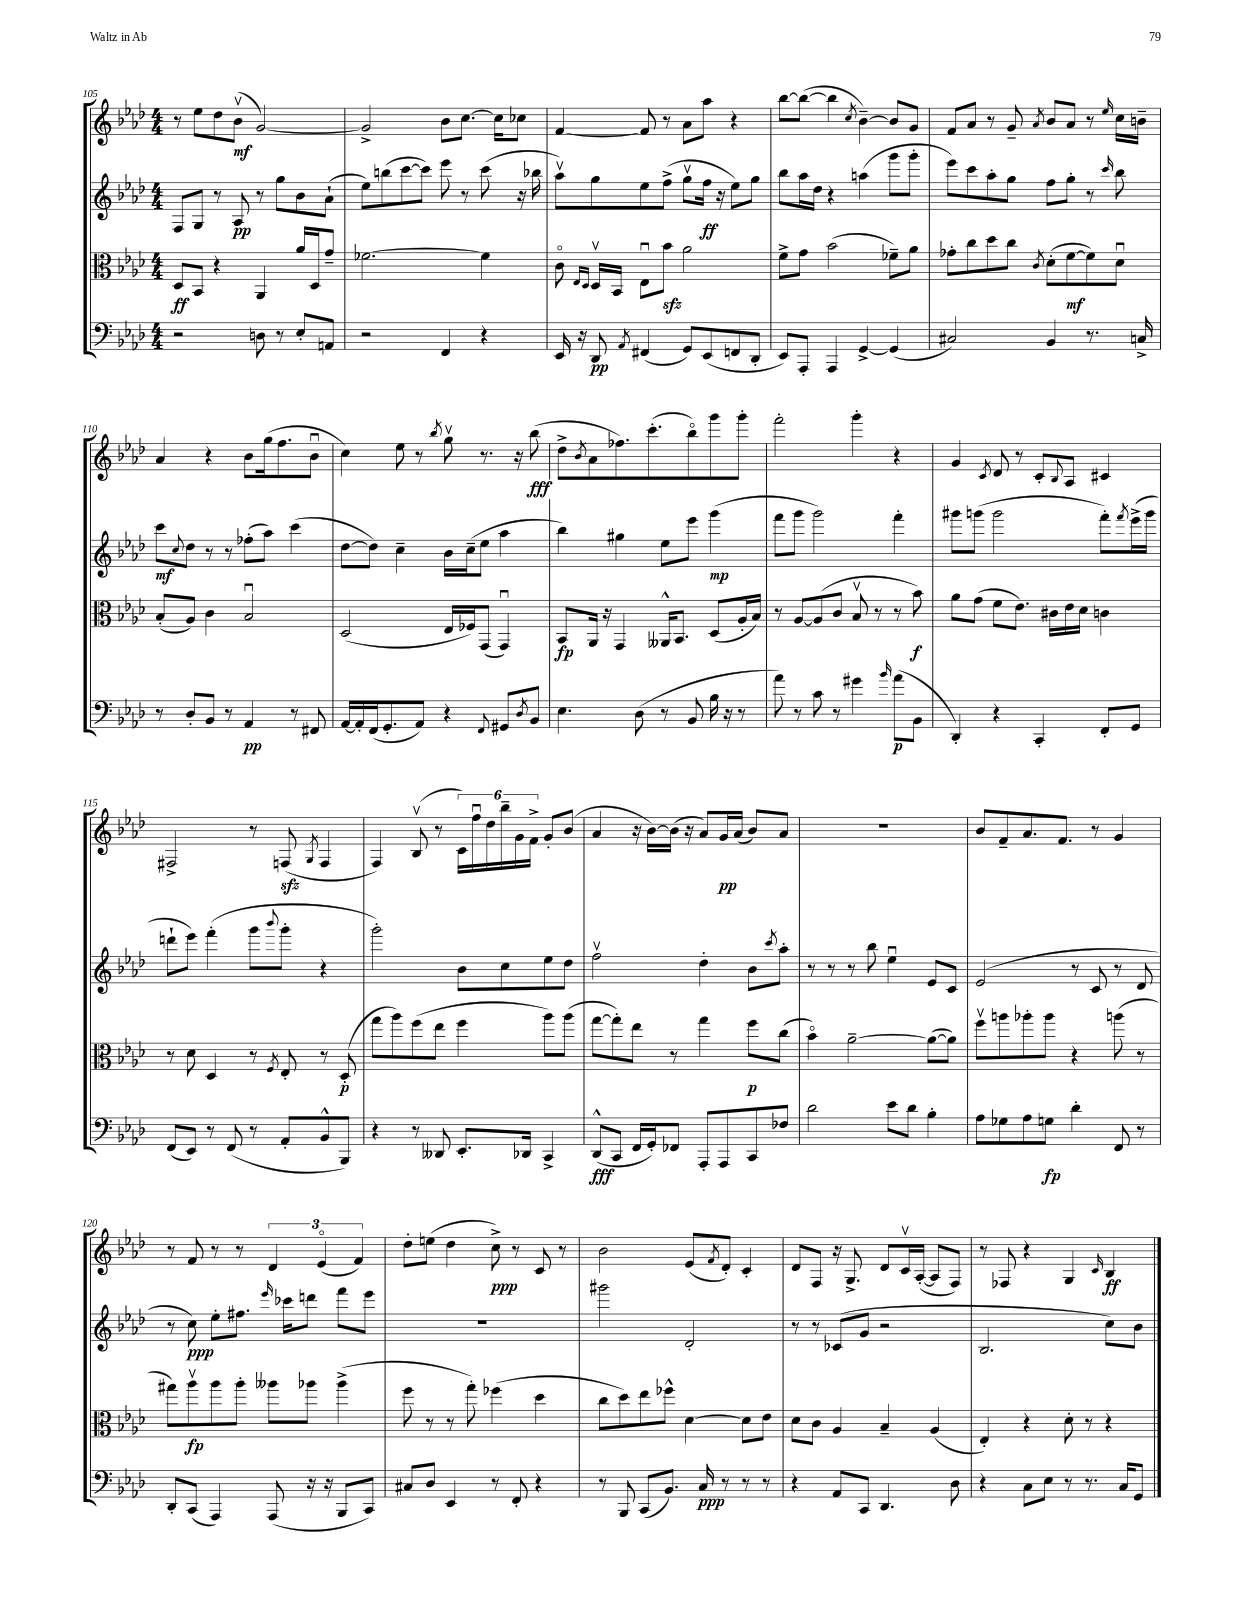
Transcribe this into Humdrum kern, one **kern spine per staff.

**kern	**kern	**kern	**kern
*staff4	*staff3	*staff2	*staff1
*clefF4	*clefC3	*clefG2	*clefG2
*k[b-e-a-d-]	*k[b-e-a-d-]	*k[b-e-a-d-]	*k[b-e-a-d-]
*M4/4	*M4/4	*M4/4	*M4/4
2r	8D-	8F	8r
.	8BB-	8G	8ee-
.	4r	8r	8dd-
.	.	8A-	(8b-v
8D	4AA-	8r	[2g)
8r	.	8gg	.
8E-'	16a-	8b-	.
.	16D-	.	.
8AA	8g~	(8a-`	.
=	=	=	=
2r	[2.f-	8ee-)	2g^]
.	.	(8bb	.
.	.	[8ccc	.
.	.	8ccc])	.
4FF	.	8eee-	8b-
.	.	8r	[8.cc
4r	4f-]	(8ccc	.
.	.	.	16cc]
.	.	16r	8cc-
.	.	16bb-	.
=	=	=	=
16EE-	8co	8aa-v)	[4f
16r	.	.	.
.	16qqE-	.	.
.	16qqD-	.	.
8DD-	16D-v	8gg	.
.	16BB-	.	.
8qAA-	.	.	.
(4FF#	8E-u	8ee-	8f]
.	8b-	(8ff^	8r
8GG)	2a-	8ggv	8a-
(8EE-	.	16ff	8aa-
.	.	16r	.
8FF	.	8ee-)	4r
8DD-'	.	8gg	.
=	=	=	=
8EE-)	8f^	8bb-	[8bb-
8AAA-'	8g	16aa-	(8bb-_
.	.	16dd-	.
4AAA-	(2b-	4r	4bb-]
.	.	.	8qcc
[4GG^	.	(4aa	[4b-~)
(4GG]	8f-~)	8ggg	8b-]
.	8a-	8ggg'	8g
=	=	=	=
2C#)	8g-'	8eee-)	8f
.	8cc	8ccc	8a-
.	8dd-	8aa-'	8r
.	8cc	8gg	8g~
.	8qc	.	8qa-
4BB-	(8d-'	8ff	8b-
.	[8f	8gg'	8a-
8.r	8f])	8r	8r
.	.	16qqccc	16qqee-
.	8d-u	8bb-	16cc
16C^	.	.	16b~
=	=	=	=
8r	(8B-'	8ccc	4a-
.	.	8qqcc	.
8D-'	8A-)	8dd-	.
8BB-	4c	8r	4r
8r	.	8r	.
4AA-	2B-u	(8ff-'	8b-
.	.	8aa-)	(16gg
.	.	.	8.ff
8r	.	(4ccc	.
8FF#	.	.	8b-u
=	=	=	=
[16AA-	(2D-	[8dd-	4cc)
16AA-']	.	.	.
(16FF	.	8dd-])	.
8.GG'	.	.	.
.	.	4cc~	8ee-
8AA-)	.	.	8r
.	.	.	8qbb-
4r	16E-	16b-	8ggv
.	16F-)	(16cc~	.
.	(8GG	8ee-	8.r
8qqFF	.	.	.
8GG#	4GGu)	4aa-	.
.	.	.	16r
8qD-	.	.	.
8BB-	.	.	(8bb-
=	=	=	=
4.E-	8BB-	4bb-)	8dd-^
.	.	.	8qb-
.	16AA-	.	8a-
.	16r	.	.
.	4GG	4gg#	8.ff-)
(8D-	.	.	.
.	.	.	(8.ccc'
8r	16AA--^^	8ee-	.
.	8.BB-	.	.
8BB-	.	8eee-	8bb-o)
16B-	(8D-	(4ggg	8ggg
16r	.	.	.
8r	16A-'	.	8ggg'
.	16B-)	.	.
=	=	=	=
8a-)	8r	8fff	2fff'
8r	[8A-	8ggg	.
8c	(8A-]	2ggg)	.
8r	8c	.	.
4g#	8B-v	.	4ggg'
.	8r	.	.
16qqb-	.	.	.
(8a-	8r	4fff'	4r
8BB-	8b-)	.	.
=	=	=	=
4DD-')	8a-	8ggg#	4g
.	(8g	(8ggg	.
.	.	.	8qc
4r	8f	2ggg	8d-
.	8.e-)	.	8r
4CC'	.	.	8c'
.	16c#	.	.
.	.	.	8qqB-
.	16e-	.	8A-
.	16d-	.	.
8FF'	4c	8fff')	4c#
.	.	8qfff	.
8GG	.	(16eee-^	.
.	.	16ggg	.
=	=	=	=
(8FF	8r	8ddd`	2F#^
8EE-)	8d-	8eee-)	.
8r	4D-	(4fff'	.
(8FF	.	.	.
8r	8r	8ggg	8r
.	8qF	8qqbbb-	.
8AA-'	8E-'	8ggg'	(8F
.	.	.	8qG
8BB-^^	8r	4r	4F
8BBB-)	(8D-'	.	.
=	=	=	=
4r	8gg	2ggg')	4F)
.	8aa-)	.	.
8r	(8ff	.	(8B-v
8DD--	8ee-	.	8r
8.EE-'	4ff	8b-	24c)
.	.	.	24ffu
.	.	.	24dd-
.	.	8cc	24bb-~
.	.	.	24g
16DD-	.	.	.
.	.	.	24f^
4CC^	8aa-)	8ee-	8g'
.	(8aa-	8dd-	(8b-
=	=	=	=
(8DD-^^	[8gg	2ffv	4a-
8CC	8gg'])	.	.
16FF	8ee-	.	16r
16GG')	.	.	[16b-)
8FF-	8r	.	(16b-]
.	.	.	16r
8AAA-'	4gg	4dd-'	8a-)
8AAA-	.	.	16g
.	.	.	(16a-
8CC	8ff	8b-	8b-)
.	.	8qccc	.
8F-	(8cc	8aa-'	8a-
=	=	=	=
2d-	4b-o)	8r	1r
.	.	8r	.
.	[2a-~	8r	.
.	.	8bb-	.
8e-	.	4ee-u	.
8d-	.	.	.
4B-'	(8a-_	8e-	.
.	8a-])	8c	.
=	=	=	=
8A-	8ffv	(2e-	8b-
8G-	8aa	.	8f~
8A-	8aa-'	.	8.a-
8G	8aa-	.	.
.	.	.	8.f
4d-'	4r	8r	.
.	.	8c	8r
8FF	(8aa	8r	4g
8r	8r	8d-	.
=	=	=	=
8DD-'	8gg#)	8r	8r
(8CC	8aa-v	8cc)	8f
4AAA-)	8aa-	8ee-'	8r
.	8aa-'	8.ff#	8r
(8AAA-	8aa--	.	6d-
.	.	16qqeee-	.
.	.	16ccc-	.
16r	8aa-	8ddd	.
.	.	.	(6e-o
16r	.	.	.
8BBB-	(4aa-^	8fff	.
.	.	.	6f)
8CC)	.	8eee-	.
=	=	=	=
8C#	8ff	1r	8dd-'
8D-	8r	.	(8ee
4EE-	8r	.	4dd-
.	8gg')	.	.
8r	(4ff-	.	8cc^)
8FF'	.	.	8r
4r	4dd-	.	8c
.	.	.	8r
=	=	=	=
8r	8cc	2ggg#	2b-
8BBB-	8dd-)	.	.
(8CC	8ee-	.	.
8.BB-)	8ff-^^	.	.
.	[4d-	2d-'	(8e-
16C	.	.	.
.	.	.	8qf
8r	.	.	8d-')
8r	8d-]	.	4c'
8r	8e-	.	.
=	=	=	=
4r	8d-	8r	8d-
.	8c	8r	8F
8AA-	4A-	(8c-	16r
.	.	.	8.G^
8CC	.	8g	.
4.DD-	4B-~	2r	8d-
.	.	.	16cv
.	.	.	([16A-'
.	(4A-	.	8A-]
8D-	.	.	8F)
=	=	=	=
4r	4E-')	2.B-	8r
.	.	.	8F-
8C	4r	.	4r
8E-	.	.	.
8r	8d-'	.	4G
8.r	8r	.	.
.	.	.	16qqc
.	4r	8cc)	4B-
16C	.	.	.
8GG	.	8b-	.
==	==	==	==
*-	*-	*-	*-
